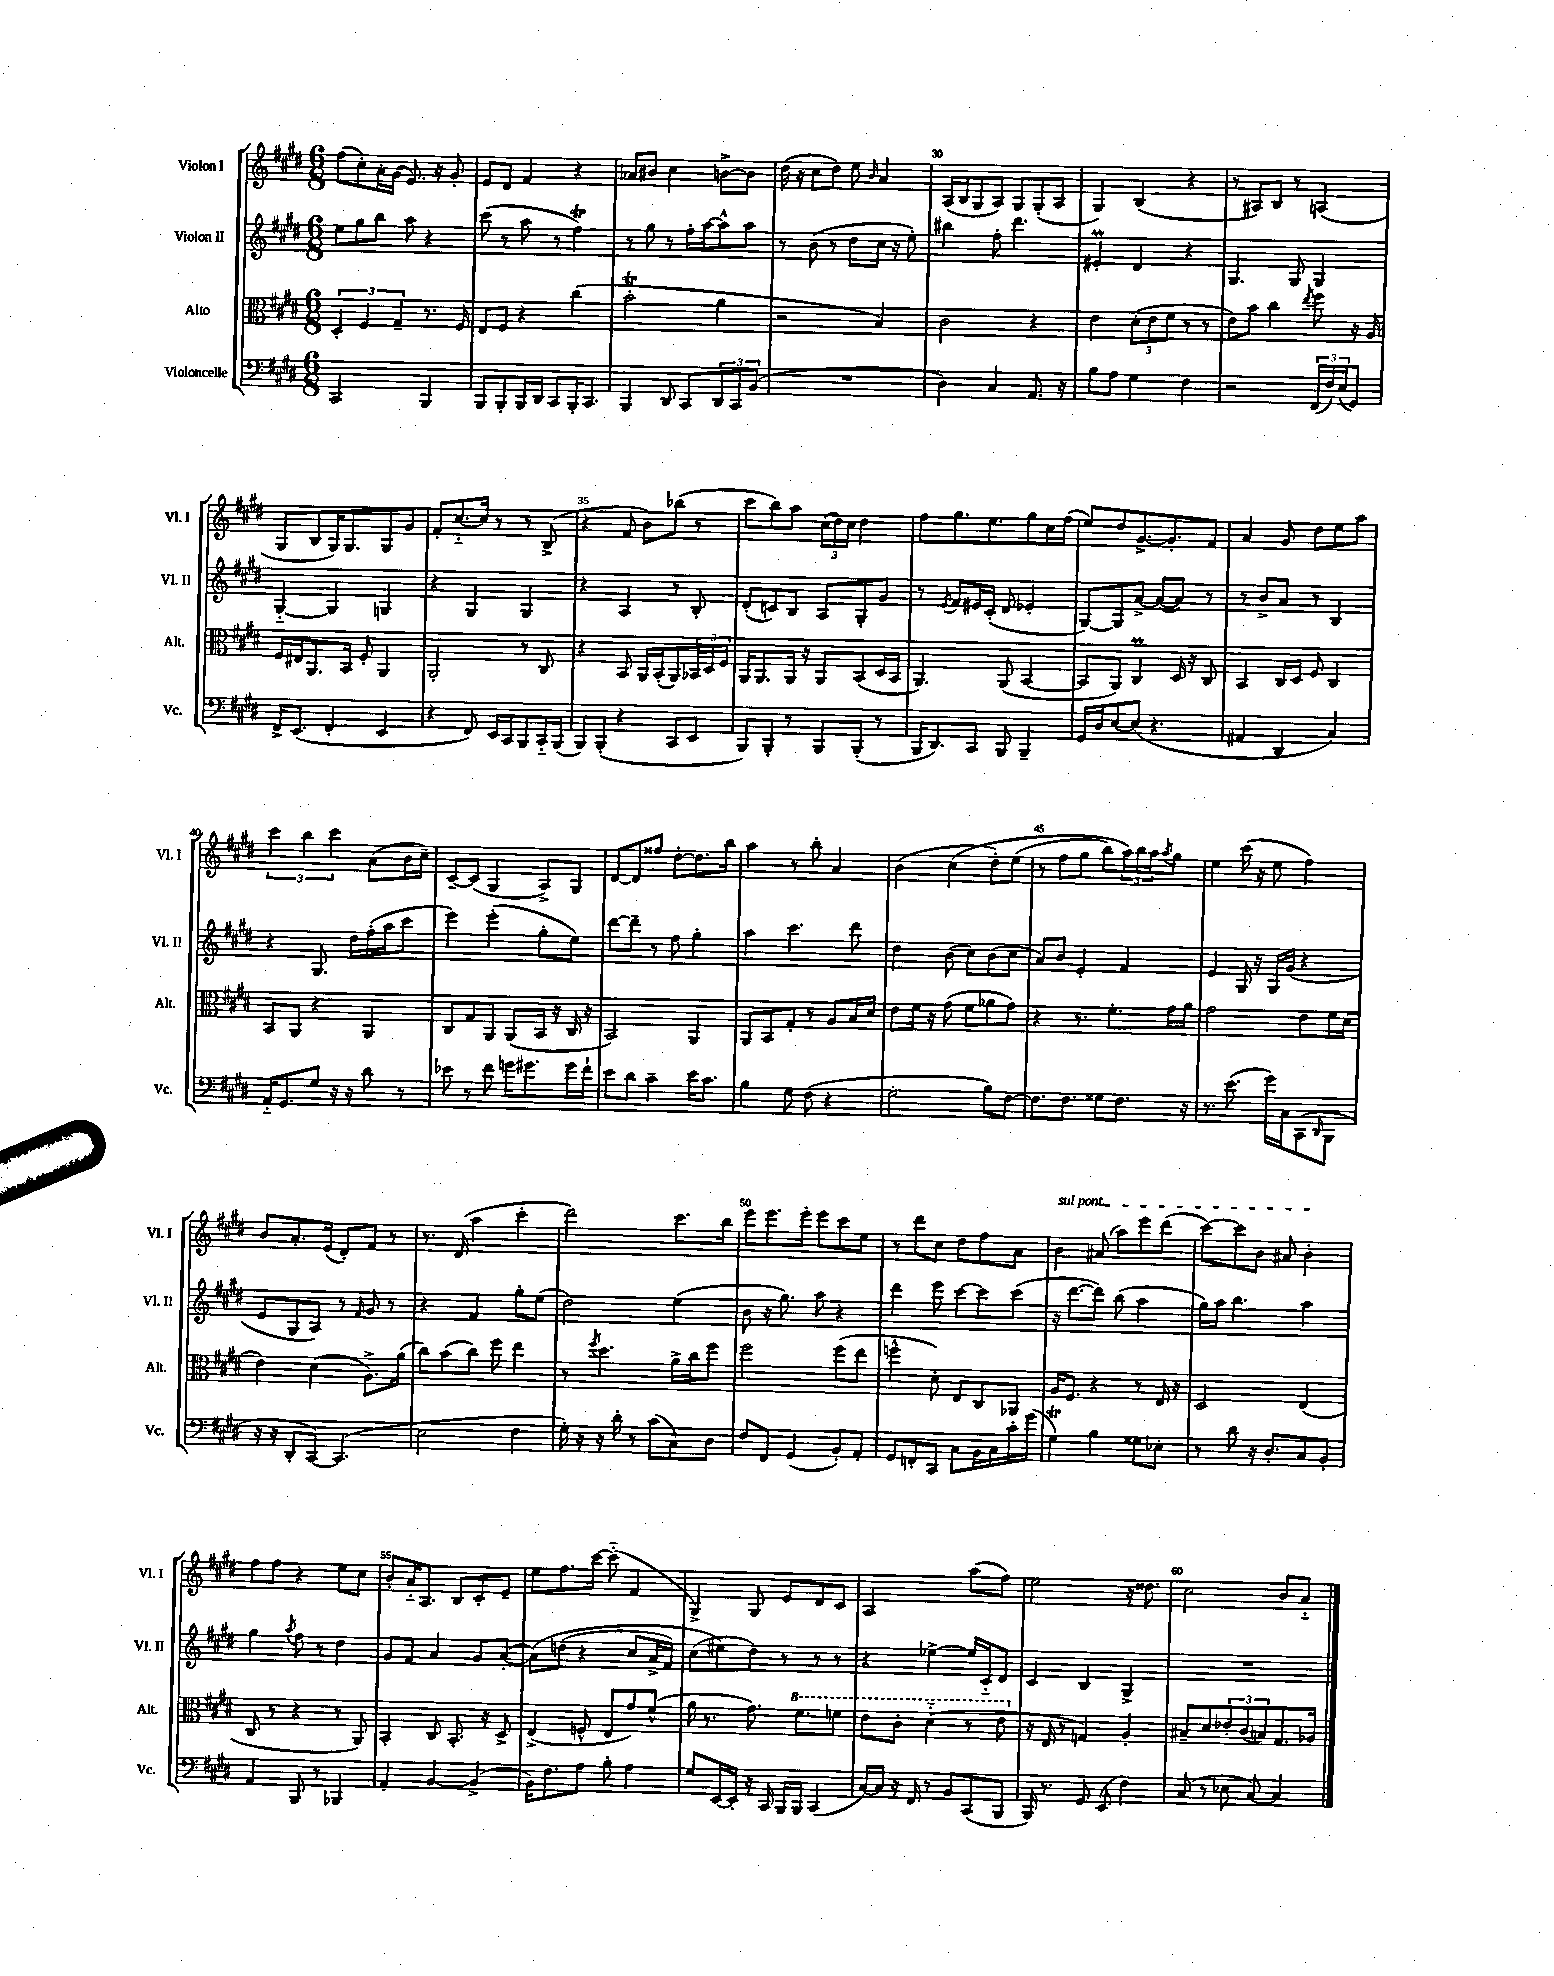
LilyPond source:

<<
\new StaffGroup <<
\new Staff = "s0" \with { instrumentName = "Violon I" shortInstrumentName = "Vl. I" } {
    \clef treble \key e \major \numericTimeSignature \time 6/8
    fis''8( cis''8-.) a'16-. gis'16( e'8.) r16 gis'8-. |
    e'8 dis'8 fis'4 r4 |
    aes'8 bis'8 cis''4 b'8~-> b'8 |
    dis''16( r16 cis''8 dis''8) e''8 \grace { b'16 } a'4 |
    a16( b16 gis8 a8) gis8 gis8-.( a8 |
    gis4) b4( r4 |
    r8 ais8) b8 r8 a4( |
    gis8 b8 gis16) gis8. gis8 gis'8 |
    fis'8-. cis''8.~-_ cis''16 r8 r8 b8->( |
    r4 fis'8 b'8) bes''8( r8 |
    cis'''8 b''8) a''8 \tuplet 3/2 { cis''16( dis''16) cis''16 } dis''4 |
    fis''8 gis''8. e''8. gis''8 cis''16 fis''16( |
    e''8) dis''8 gis'8.~-> gis'8.-. fis'8 |
    a'4 gis'8 dis''8 e''8 a''8 |
    \tuplet 3/2 { cis'''4 b''4 cis'''4 } a'8( b'16 cis''16--) |
    cis'8~-- cis'8( gis4 a8->) gis8 |
    dis'8~ dis'8 fisis''8 dis''8~-. dis''8. b''16 |
    a''4 r8 b''8-. a'4 |
    b'4( cis''4\( dis''8-.) e''8( |
    r8 fis''8 gis''8 b''8) \tuplet 3/2 { a''16\) b''16 a''16 } \acciaccatura { a''8 } gis''8 |
    e''4 cis'''16( r16 e''8 fis''4) |
    b'8 a'8.-. e'16( dis'8-.) fis'8 r8 |
    r8. dis'16( a''4 cis'''4-. |
    dis'''2) cis'''8. b''16 |
    e'''8 e'''8. e'''16-. e'''8 cis'''8 e''8 |
    r8 dis'''8 cis''8 dis''8 fis''8 a'8 |
    \once \override TextSpanner.bound-details.left.text = \markup { \italic "sul pont." } b'4\startTextSpan ais'8( a''8) e'''8 dis'''8( |
    cis'''8~) cis'''8 b'8 ais'8 b'4-.\stopTextSpan |
    fis''8 fis''8 r4 e''8 cis''8 |
    b'8-. a'16-_ a8. b8 cis'8-. e'8-- |
    e''8 fis''8. cis'''16~ cis'''8-_( fis'4 |
    gis4->) gis8 e'8 dis'8 cis'8 |
    a2 a''8( fis''8) |
    e''2 r16 disis''8. |
    cis''2 b'8 a'8-_ \bar "|." |
}
\new Staff = "s1" \with { instrumentName = "Violon II" shortInstrumentName = "Vl. II" } {
    \clef treble \key e \major \numericTimeSignature \time 6/8
    e''8 gis''8 b''8 a''8 r4 |
    cis'''8( r8 a''8 r8 fis''4\trill) |
    r8 gis''8 r8 fis''16-. a''16~ a''8-^ a''8 |
    r8 b'8( r8 dis''8 cis''16 r16 e''8-.) |
    bis''4 fis''8-. dis'''4. |
    eis'4-.\prall dis'4 r4 |
    gis4. gis8 gis4 |
    gis4~-_ gis4 g4 |
    r4 gis4 gis4 |
    r4 a4 r8 b8-. |
    dis'8-.( c'8) b8 a8 gis8-. gis'8 |
    r8 \acciaccatura { e'8 } fis'8 eis'16 cis'16-.( dis'8 ees'4-. |
    gis8~) gis8 a'8~-> a'8~( a'8) r8 |
    r8 b'8-> a'8 r8 b4 |
    r4 gis8. dis''16 fis''16-.( a''16 cis'''8 |
    e'''4) e'''4-.( gis''8-. e''8) |
    dis'''8~ dis'''8-- r8 fis''8 gis''4-. |
    a''4 cis'''4. dis'''8 |
    dis''4 b'8( cis''8) b'8( cis''8 |
    a'8) b'8 e'4-. fis'4 |
    e'4 gis16 r16 gis16 gis'16( r4 |
    e'8 gis8 a8) r8 \grace { fis'16 } gis'8 r8 |
    r4 fis'4 gis''8-. e''8( |
    dis''2) e''4( |
    b'8 r16 gis''8.) a''8 r4 |
    dis'''4 e'''8 cis'''8~ cis'''8 cis'''8( |
    r16 dis'''8.~ dis'''8) b''8( a''4 |
    gis''16) a''16 b''4. a''4 |
    gis''4 \acciaccatura { a''8 } fis''8 r8 dis''4 |
    gis'8 fis'8 a'4 gis'8 a'8~-.( |
    a'8)\( d''8( r4 cis''8 a'16-> fis'16) |
    cis''8( eis''8\) dis''8) r8 r8 r8 |
    r4 ees''4~-> ees''16 cis'16-_ dis'8 |
    cis'4 b4 gis4-> |
    R2. \bar "|." |
}
\new Staff = "s2" \with { instrumentName = "Alto" shortInstrumentName = "Alt." } {
    \clef alto \key e \major \numericTimeSignature \time 6/8
    \tuplet 3/2 { dis4-. fis4 gis4-- } r8. fis16 |
    e8 fis8 r4 cis''4( |
    b'2-.\trill a'4 |
    r2 b4) |
    cis'2 r4 |
    e'4 \tuplet 3/2 { dis'8-.( e'8 fis'8 } r8 r8 |
    e'8) b'8 cis''4 \acciaccatura { e''8 } fis''8 r16 a16 |
    fis16 eis16 a,8. b,16 fis8-. a,4 |
    a,2-. r8 cis8 |
    r4 b,8 a,16 b,16-.( a,8) \tuplet 3/2 { bes,16 dis16 fis16 } |
    a,16 a,8. a,16 r16 a,8 b,8( dis16 b,16 |
    a,4.) a,8( b,4~ |
    b,8 a,8) cis4\prall dis16 r16 cis8 |
    b,4 cis16 dis16 fis8 cis4 |
    b,8 a,8 r4 a,4 |
    cis8 gis8 a,8 a,8( b,16 r16 cis16 r16 |
    b,2) a,4 |
    a,8 b,8 gis8-. r8 a8 b16 dis'16 |
    e'8 fis'16 r16 gis'8( fis'8 aes'8 gis'8) |
    r4 r8. fis'8.-. gis'16 a'16 |
    gis'2 e'8 fis'16 dis'16( |
    e'4) dis'4( a8.->) a'16( |
    cis''8) b'8( cis''8) fis''8 e''4 |
    r8 \acciaccatura { fis''8 } dis''4. a'16-> cis''16 fis''8 |
    fis''2 fis''8( e''8 |
    f''4-^ dis'8-.) e8 cis8 aes,8 |
    a16 fis8. r4 r8 e16 r16 |
    dis2 e4( |
    cis8 r8 r4 r8 a,8) |
    b,4-. cis8 b,8.-. r16 dis8-> |
    e4->( f8-^ e8 gis'8) fis'8-^( |
    a'16 r8. gis'8.) \ottava #1 fis''8. f''8 |
    e''8 cis''8-. dis''4-_( r8 e''8 \ottava #0 |
    r16 e16 r8 g4) a4-. |
    bis8-- dis'8 \tuplet 3/2 { ees'8-. cis'8( b8) } gis8. aes16 \bar "|." |
}
\new Staff = "s3" \with { instrumentName = "Violoncelle" shortInstrumentName = "Vc." } {
    \clef bass \key e \major \numericTimeSignature \time 6/8
    cis,2 b,,4 |
    b,,8 b,,8-. b,,16 dis,16 cis,8 b,,16-. cis,8. |
    b,,4 dis,8 cis,8 \tuplet 3/2 { dis,8 cis,8 b,8( } |
    R2. |
    dis4) cis4 a,8. r16 |
    b8 a8 gis4 fis4 |
    r2 \tuplet 3/2 { fis,16( fis16) e16( } gis,8) |
    fis,16-> e,8.( fis,4-. e,4 |
    r4 fis,8) e,16 cis,16 b,,8 cis,16-_ b,,16( |
    b,,8) b,,8-.( r4 cis,8 e,8 |
    b,,8) b,,8-. r8 b,,8 b,,8-.( r8 |
    b,,16 dis,8.) cis,8 b,,8 b,,4-- |
    gis,16 dis16 e8~ e8( r4. |
    ais,4 dis,4 cis4) |
    a,16-_ gis,8. gis8 r16 r16 dis'8 r8 |
    ees'8 r8 fis'8 g'16 gis'8. gis'16 fis'16-! |
    e'8 dis'8 cis'4-- e'16 cis'8. |
    b4 gis8 fis8( r4 |
    gis2-. b8) fis8~ |
    fis8. fis8. gisis8 fis8. r16 |
    r8. e'8.( gis'16) cis16 cis,8( \grace { dis,16 } b,,8 |
    r16 r16 dis,8-. cis,8~) cis,4.( |
    e2 fis4 |
    gis16-.) r16 r16 dis'16-. r8 cis'8( cis8) dis8 |
    fis8 fis,8 gis,4( b,8-.) a,8-. |
    gis,8 f,8-. cis,8 cis8 b,16 cis16 cis'16-. gis'16( |
    gis4\trill) b4 gisis8 ees8-. |
    r8 dis'8 r16 dis8.-. cis8 b,8-. |
    a,4 b,,8 r8 bes,,4 |
    a,4-. b,4~ b,4->( |
    b,16) fis8. a8 b8-. a4 |
    gis8 e,16~ e,16-. r16 cis,16 b,,16 b,,16 cis,4( |
    cis16~) cis16 r16 fis,16 r8 b,8 cis,8( b,,8 |
    b,,16) r8. gis,8 e,8( fis4) |
    cis8( r8 ees8 cis8~) cis4 \bar "|." |
}
>>
>>
\layout { \context { \Score currentBarNumber = #26 \override BarNumber.break-visibility = ##(#f #t #t) barNumberVisibility = #(every-nth-bar-number-visible 5) } }
